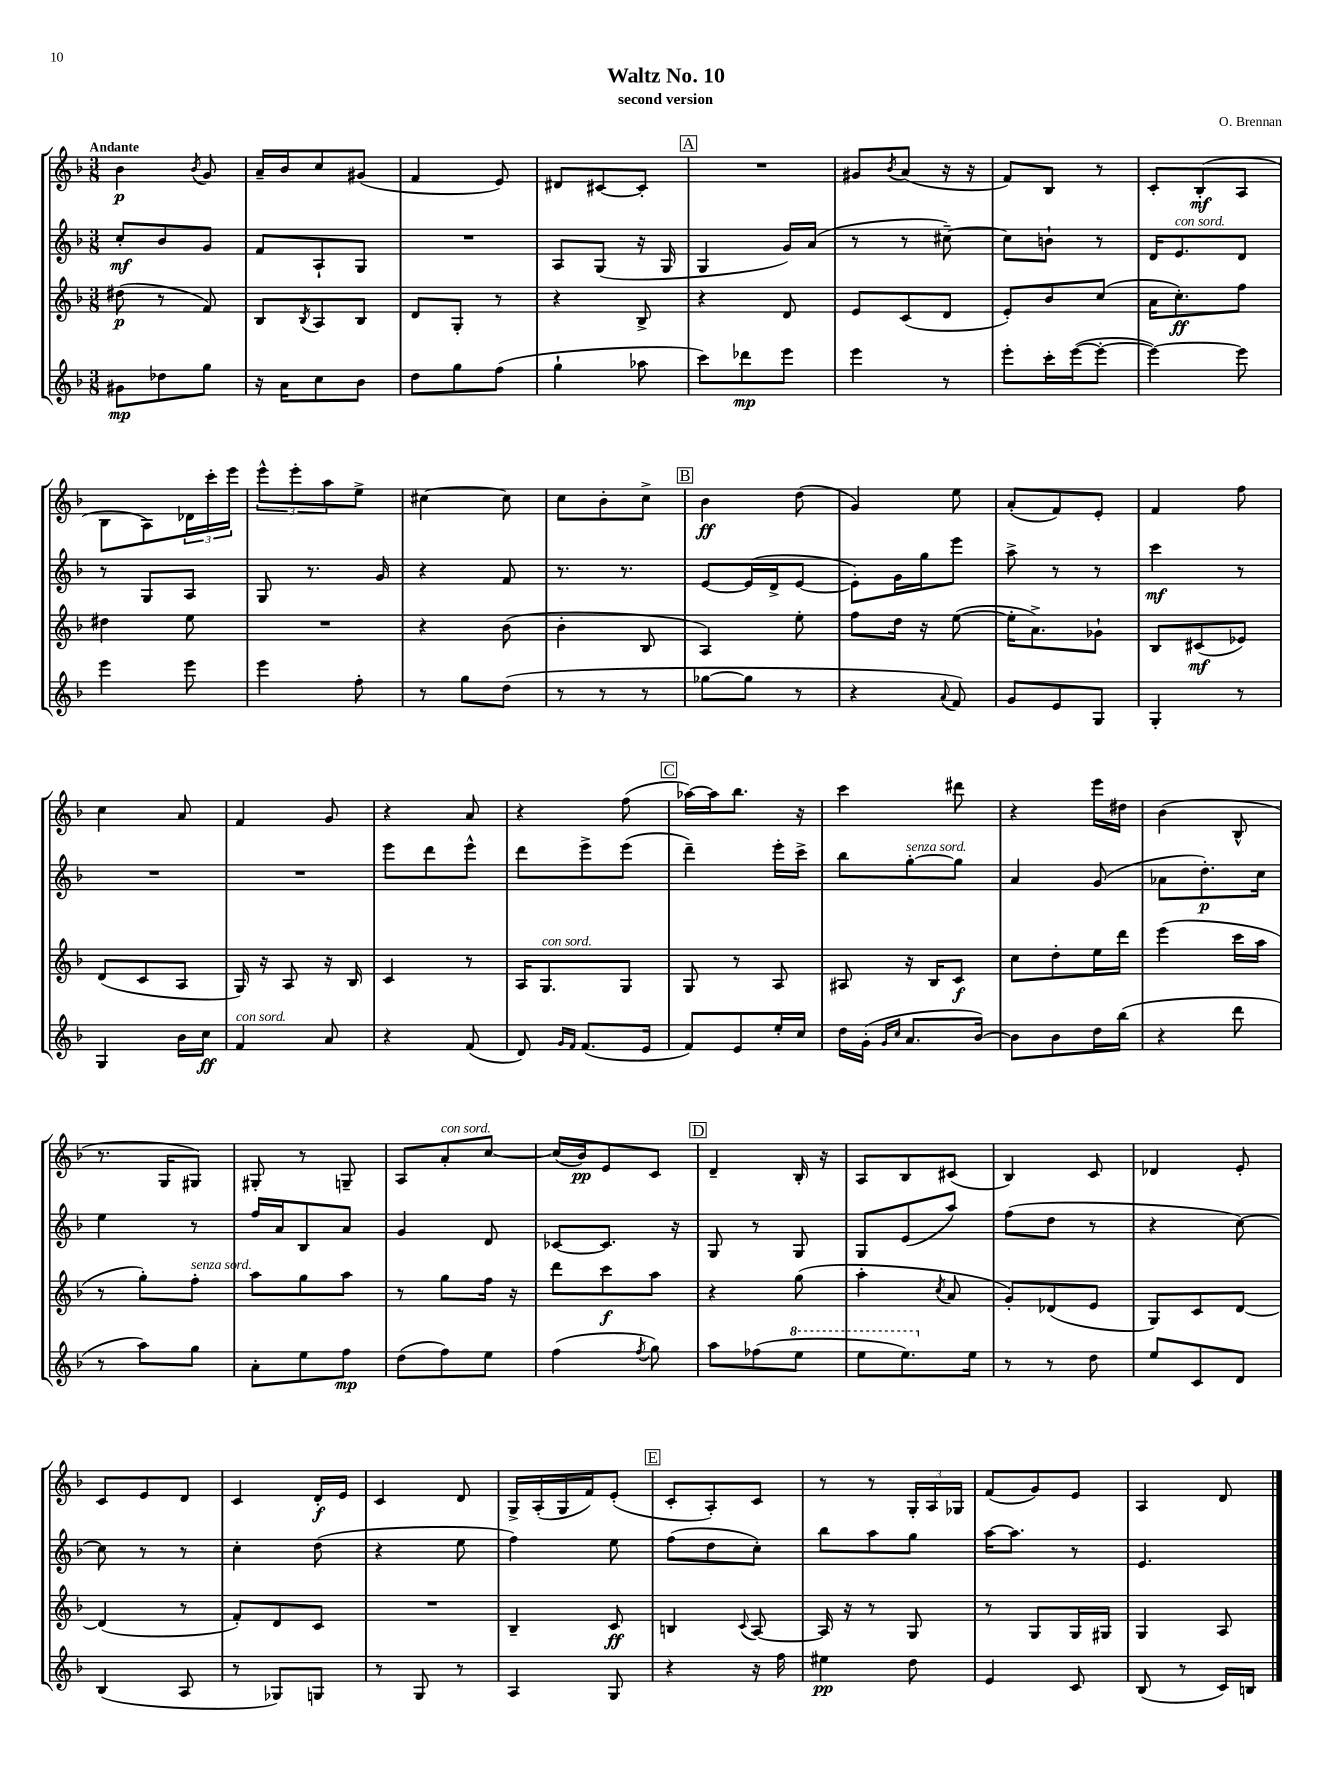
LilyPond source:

\header { title = "Waltz No. 10" composer = "O. Brennan" subtitle = "second version" }
<<
\new StaffGroup <<
\new Staff = "s0" {
    \clef treble \key f \major \numericTimeSignature \time 3/8 \tempo "Andante"
    bes'4\p \acciaccatura { bes'8 } g'8 |
    a'16-- bes'16 c''8 gis'8( |
    f'4 e'8) |
    dis'8 cis'8~ cis'8-. |
    \mark \markup { \box "A" } R4. |
    gis'8 \acciaccatura { bes'8 } a'8( r16 r16 |
    f'8) bes8 r8 |
    c'8-. bes8-.\mf( a8 |
    bes8 a8) \tuplet 3/2 { des'16 c'''16-. e'''16 } |
    \tuplet 3/2 { e'''8-^ e'''8-. a''8 } e''8-> |
    cis''4~ cis''8 |
    c''8 bes'8-. c''8-> |
    \mark \markup { \box "B" } bes'4\ff d''8( |
    g'4) e''8 |
    a'8-.( f'8) e'8-. |
    f'4 f''8 |
    c''4 a'8 |
    f'4 g'8 |
    r4 a'8 |
    r4 f''8( |
    \mark \markup { \box "C" } aes''16~) aes''16 bes''8. r16 |
    c'''4 dis'''8 |
    r4 e'''16 dis''16 |
    bes'4( bes8-^ |
    r8. g16 gis8) |
    gis8-. r8 g8-- |
    a8 a'8-.^\markup { \italic "con sord." } c''8~ |
    c''16( bes'16\pp) e'8 c'8 |
    \mark \markup { \box "D" } d'4-- bes16-. r16 |
    a8 bes8 cis'8( |
    bes4) c'8 |
    des'4 e'8-. |
    c'8 e'8 d'8 |
    c'4 d'16-.\f e'16 |
    c'4 d'8 |
    g16-> a16-.( g16 f'16) e'8-.( |
    \mark \markup { \box "E" } c'8-. a8-.) c'8 |
    r8 r8 \tuplet 3/2 { g16-. a16 ges16 } |
    f'8( g'8) e'8 |
    a4 d'8 \bar "|." |
}
\new Staff = "s1" {
    \clef treble \key f \major \numericTimeSignature \time 3/8
    c''8-.\mf bes'8 g'8 |
    f'8 a8-! g8 |
    R4. |
    a8 g8( r16 g16 |
    \mark \markup { \box "A" } g4 g'16) a'16( |
    r8 r8 cis''8~--) |
    cis''8 b'8-! r8 |
    d'16 e'8.^\markup { \italic "con sord." } d'8 |
    r8 g8 a8 |
    g8 r8. g'16 |
    r4 f'8 |
    r8. r8. |
    \mark \markup { \box "B" } e'8~ e'16( d'16-> e'8~ |
    e'8-.) g'16 g''16 e'''8 |
    a''8-> r8 r8 |
    c'''4\mf r8 |
    R4. |
    R4. |
    e'''8 d'''8 e'''8-^ |
    d'''8 e'''8-> e'''8( |
    \mark \markup { \box "C" } d'''4--) e'''16-. c'''16-> |
    bes''8 g''8~-.^\markup { \italic "senza sord." } g''8 |
    a'4 g'8( |
    aes'8 d''8.-.\p) c''16 |
    e''4 r8 |
    f''16 a'16 bes8 a'8 |
    g'4 d'8 |
    ces'8~ ces'8. r16 |
    \mark \markup { \box "D" } g8 r8 g8 |
    g8 e'8( a''8) |
    f''8( d''8 r8 |
    r4 c''8~) |
    c''8 r8 r8 |
    c''4-. d''8( |
    r4 e''8 |
    f''4) e''8 |
    \mark \markup { \box "E" } f''8( d''8 c''8-.) |
    bes''8 a''8 g''8 |
    a''16~ a''8. r8 |
    e'4. \bar "|." |
}
\new Staff = "s2" {
    \clef treble \key f \major \numericTimeSignature \time 3/8
    dis''8\p( r8 f'8) |
    bes8 \acciaccatura { bes8 } a8 bes8 |
    d'8 g8-. r8 |
    r4 bes8-> |
    \mark \markup { \box "A" } r4 d'8 |
    e'8 c'8( d'8 |
    e'8-.) bes'8 c''8( |
    a'16 c''8.-.\ff) f''8 |
    dis''4 e''8 |
    R4. |
    r4 bes'8( |
    bes'4-. bes8 |
    \mark \markup { \box "B" } a4) e''8-. |
    f''8 d''16 r16 e''8~( |
    e''16-. a'8.->) ges'8-! |
    bes8 cis'8\mf( ees'8) |
    d'8( c'8 a8 |
    g16) r16 a8 r16 bes16 |
    c'4 r8 |
    a16 g8.^\markup { \italic "con sord." } g8 |
    \mark \markup { \box "C" } g8 r8 a8 |
    ais8 r16 bes16 c'8\f |
    c''8 d''8-. e''16 d'''16 |
    e'''4( c'''16 a''16 |
    r8 g''8-.) f''8-.^\markup { \italic "senza sord." } |
    a''8 g''8 a''8 |
    r8 g''8 f''16 r16 |
    d'''8 c'''8\f a''8 |
    \mark \markup { \box "D" } r4 g''8( |
    a''4-. \acciaccatura { c''8 } a'8 |
    g'8-.) des'8( e'8 |
    g8) c'8 d'8~ |
    d'4( r8 |
    f'8-.) d'8 c'8 |
    R4. |
    bes4-- c'8\ff |
    \mark \markup { \box "E" } b4 \appoggiatura { c'8 } a8~ |
    a16 r16 r8 g8 |
    r8 g8 g16 gis16 |
    g4 a8 \bar "|." |
}
\new Staff = "s3" {
    \clef treble \key f \major \numericTimeSignature \time 3/8
    gis'8\mp des''8 g''8 |
    r16 a'16 c''8 bes'8 |
    d''8 g''8 f''8( |
    g''4-! aes''8 |
    \mark \markup { \box "A" } c'''8) des'''8\mp e'''8 |
    e'''4 r8 |
    e'''8-. c'''16-. e'''16~( e'''8~-. |
    e'''4~) e'''8 |
    e'''4 e'''8 |
    e'''4 f''8-. |
    r8 g''8 d''8( |
    r8 r8 r8 |
    \mark \markup { \box "B" } ges''8~ ges''8 r8 |
    r4 \appoggiatura { a'8 } f'8) |
    g'8 e'8 g8 |
    g4-. r8 |
    g4 bes'16 c''16\ff |
    f'4^\markup { \italic "con sord." } a'8 |
    r4 f'8( |
    d'8) \grace { g'16 f'16 } f'8.( e'16 |
    \mark \markup { \box "C" } f'8) e'8 e''16-. c''16 |
    d''16 g'16-.( \grace { g'16 c''16 } a'8. bes'16~) |
    bes'8 bes'8 d''16 bes''16( |
    r4 d'''8 |
    r8 a''8) g''8 |
    a'8-. e''8 f''8\mp |
    d''8( f''8) e''8 |
    f''4( \acciaccatura { f''8 } g''8) |
    \mark \markup { \box "D" } a''8 fes''8( \ottava #1 e'''8 |
    e'''8 e'''8.) \ottava #0 e''16 |
    r8 r8 d''8 |
    e''8 c'8 d'8 |
    bes4( a8 |
    r8 ges8) g8 |
    r8 g8 r8 |
    a4 g8 |
    \mark \markup { \box "E" } r4 r16 f''16 |
    eis''4\pp d''8 |
    e'4 c'8 |
    bes8( r8 c'16) b16 \bar "|." |
}
>>
>>
\layout { \context { \Score \remove "Bar_number_engraver" } }
